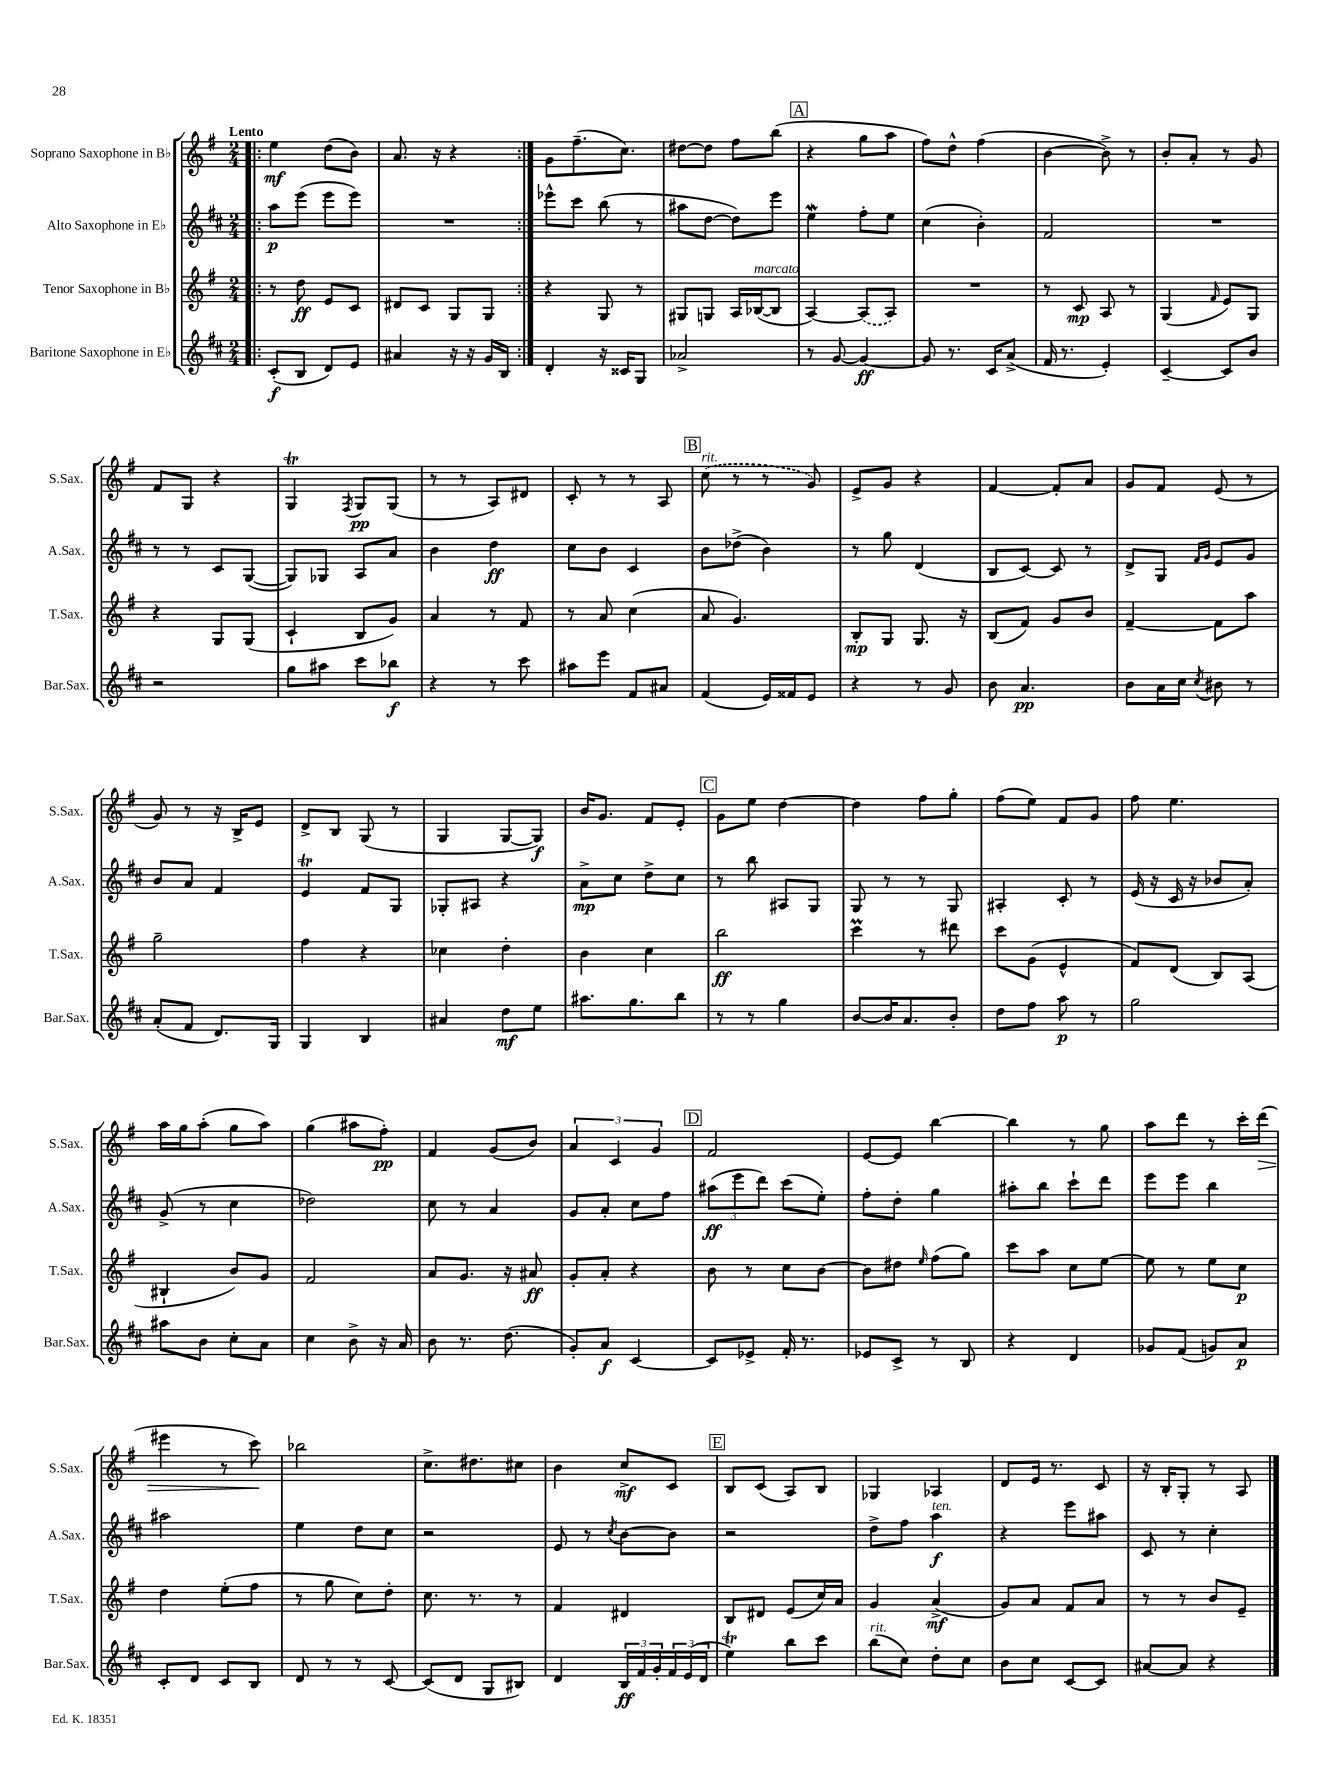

**kern	**dynam	**kern	**dynam	**kern	**dynam	**kern	**dynam
*part4	*part4	*part3	*part3	*part2	*part2	*part1	*part1
*staff4	*staff4	*staff3	*staff3	*staff2	*staff2	*staff1	*staff1
*I"Baritone Saxophone in E♭	*	*I"Tenor Saxophone in B♭	*	*I"Alto Saxophone in E♭	*	*I"Soprano Saxophone in B♭	*
*I'Bar.Sax.	*	*I'T.Sax.	*	*I'A.Sax.	*	*I'S.Sax.	*
*clefG2	*	*clefG2	*	*clefG2	*	*clefG2	*
*k[f#c#]	*	*k[f#]	*	*k[f#c#]	*	*k[f#]	*
*M2/4	*	*M2/4	*	*M2/4	*	*M2/4	*
=1!|:	=1!|:	=1!|:	=1!|:	=1!|:	=1!|:	=1!|:	=1!|:
!	!	!	!	!	!	!LO:TX:a:B:t=Lento	!
(8c#'/L	f	8r	.	8aa\L	p	4ee\	mf
8B/J	.	8dd\	ff	(8eee\J	.	.	.
8d/L)	.	8e/L	.	8eee\L	.	(8dd\L	.
8e/J	.	8c/J	.	8eee\J)	.	8b\J)	.
=2	=2	=2	=2	=2	=2	=2	=2
4a#X/	.	8d#X/L	.	2r	.	8.a/	.
.	.	8c/J	.	.	.	.	.
.	.	.	.	.	.	16r	.
16r	.	8G/L	.	.	.	4r	.
16r	.	.	.	.	.	.	.
16g/LL	.	8G/J	.	.	.	.	.
16B/JJ	.	.	.	.	.	.	.
=3:|!	=3:|!	=3:|!	=3:|!	=3:|!	=3:|!	=3:|!	=3:|!
4d'/	.	4r	.	8eee-X^^\L	.	8g\L	.
.	.	.	.	8ccc#\J	.	(8.ff#~\	.
16r	.	8G/	.	(8bb\	.	.	.
16c##X/KL	.	.	.	.	.	8.cc\J)	.
8G/J	.	8r	.	8r	.	.	.
=4	=4	=4	=4	=4	=4	=4	=4
2a-X^/	.	8G#X/L	.	8aa#X\L	.	[8dd#X\L	.
.	.	8Gn/J	.	[8dd\J	.	8dd#\J]	.
.	.	16A/LL	.	8dd\L])	.	8ff#\L	.
!	!	!LO:TX:a:i:t=marcato	!	!	!	!	!
.	.	([16B-X/J	.	.	.	.	.
.	.	8B-/J]	.	8eee\J	.	(8bb\J	.
!!LO:REH:place=s1:t=A
=5	=5	=5	=5	=5	=5	=5	=5
8r	.	[4A/)	.	4eeW\	.	4r	.
[8g/	.	.	.	.	.	.	.
4g/_	ff	(8A/L]	.	8ff#'\L	.	8gg\L	.
.	.	8A/J)	.	8ee\J	.	8aa\J	.
=6	=6	=6	=6	=6	=6	=6	=6
8g/]	.	2r	.	(4cc#\	.	8ff#\L)	.
8.r	.	.	.	.	.	8dd^^\J	.
.	.	.	.	4b'\)	.	(4ff#\	.
16c#/KL	.	.	.	.	.	.	.
(8a^/J	.	.	.	.	.	.	.
=7	=7	=7	=7	=7	=7	=7	=7
16f#/	.	8r	.	2f#/	.	[4b\	.
8.r	.	.	.	.	.	.	.
.	.	8c/	mp	.	.	.	.
4e'/)	.	8A/	.	.	.	8b^\])	.
.	.	8r	.	.	.	8r	.
=8	=8	=8	=8	=8	=8	=8	=8
[4c#~/	.	(4G/	.	2r	.	8b'/L	.
.	.	.	.	.	.	8a'/J	.
.	.	16qqf#/	.	.	.	.	.
8c#/L]	.	8e/L)	.	.	.	8r	.
8b/J	.	8G/J	.	.	.	8g/	.
!!LO:LB:g=z
=9	=9	=9	=9	=9	=9	=9	=9
2r	.	4r	.	8r	.	8f#/L	.
.	.	.	.	8r	.	8G/J	.
.	.	8G/L	.	8c#/L	.	4r	.
.	.	(8G/J	.	([8G/J	.	.	.
=10	=10	=10	=10	=10	=10	=10	=10
8gg\L	.	4c`/	.	8G/L])	.	4GT/	.
8aa#X\J	.	.	.	8G-X/J	.	.	.
.	.	.	.	.	.	8qF#/	.
8ccc#\L	.	8B/L	.	8A/L	.	8G/L	pp
8bb-X\J	f	8g/J)	.	8a/J	.	(8G/J	.
=11	=11	=11	=11	=11	=11	=11	=11
4r	.	4a/	.	4b\	.	8r	.
.	.	.	.	.	.	8r	.
8r	.	8r	.	4dd\	ff	8A/L)	.
8ccc#\	.	8f#/	.	.	.	8d#X/J	.
=12	=12	=12	=12	=12	=12	=12	=12
8aa#X\L	.	8r	.	8cc#\L	.	8c'/	.
8eee\J	.	8a/	.	8b\J	.	8r	.
8f#/L	.	(4cc\	.	4c#/	.	8r	.
8a#X/J	.	.	.	.	.	8A/	.
!!LO:REH:place=s1:t=B
=13	=13	=13	=13	=13	=13	=13	=13
!	!	!	!	!	!	!LO:TX:a:i:t=rit.	!
(4f#/	.	8a/	.	8b\L	.	(8cc\	.
.	.	4.g/)	.	(8dd-X^\J	.	8r	.
16e/LL)	.	.	.	4b\)	.	8r	.
16f##X/J	.	.	.	.	.	.	.
8e/J	.	.	.	.	.	8g/)	.
=14	=14	=14	=14	=14	=14	=14	=14
4r	.	8B'/L	mp	8r	.	8e^/L	.
.	.	8G/J	.	8gg\	.	8g/J	.
8r	.	8.G/	.	(4d/	.	4r	.
8g/	.	.	.	.	.	.	.
.	.	16r	.	.	.	.	.
=15	=15	=15	=15	=15	=15	=15	=15
8b\	.	(8B/L	.	8B/L	.	[4f#/	.
4.a/	pp	8f#/J)	.	[8c#/J)	.	.	.
.	.	8g/L	.	8c#/]	.	8f#'/L]	.
.	.	8b/J	.	8r	.	8a/J	.
=16	=16	=16	=16	=16	=16	=16	=16
8b\L	.	[4f#~/	.	8d^/L	.	8g/L	.
16a\L	.	.	.	8G/J	.	8f#/J	.
16cc#\JJ	.	.	.	.	.	.	.
.	.	.	.	16qqf#/LL	.	.	.
8qcc#/	.	.	.	16qqg/JJ	.	.	.
8b#X\	.	8f#\L]	.	8e/L	.	(8e/	.
8r	.	8aa\J	.	8g/J	.	8r	.
!!LO:LB:g=z
=17	=17	=17	=17	=17	=17	=17	=17
(8a'/L	.	2gg~\	.	8b/L	.	8g/)	.
8f#/J	.	.	.	8a/J	.	8r	.
8.d/L)	.	.	.	4f#/	.	16r	.
.	.	.	.	.	.	16B^/KL	.
.	.	.	.	.	.	8e/J	.
16G/Jk	.	.	.	.	.	.	.
=18	=18	=18	=18	=18	=18	=18	=18
4G/	.	4ff#\	.	4eT/	.	8d^/L	.
.	.	.	.	.	.	8B/J	.
4B/	.	4r	.	8f#/L	.	(8G/	.
.	.	.	.	8G/J	.	8r	.
=19	=19	=19	=19	=19	=19	=19	=19
4a#X/	.	4cc-X\	.	8G-X'/L	.	4G/	.
.	.	.	.	8A#X/J	.	.	.
8dd\L	mf	4dd'\	.	4r	.	[8G/L	.
8ee\J	.	.	.	.	.	8G/J])	f
=20	=20	=20	=20	=20	=20	=20	=20
8.aa#X\L	.	4b\	.	8a^\L	mp	16b/KL	.
.	.	.	.	.	.	8.g/J	.
.	.	.	.	8cc#\J	.	.	.
8.gg\	.	.	.	.	.	.	.
.	.	4cc\	.	8dd^\L	.	8f#/L	.
8bb\J	.	.	.	8cc#\J	.	8e'/J	.
!!LO:REH:place=s1:t=C
=21	=21	=21	=21	=21	=21	=21	=21
8r	.	2bb\	ff	8r	.	8g\L	.
8r	.	.	.	8bb\	.	8ee\J	.
4gg\	.	.	.	8A#X/L	.	[4dd\	.
.	.	.	.	8G/J	.	.	.
=22	=22	=22	=22	=22	=22	=22	=22
[8b/L	.	4cccM\	.	8G/	.	4dd\]	.
16b/K]	.	.	.	8r	.	.	.
8.a/	.	.	.	.	.	.	.
.	.	8r	.	8r	.	8ff#\L	.
8b'/J	.	8ddd#X\	.	8G/	.	8gg'\J	.
=23	=23	=23	=23	=23	=23	=23	=23
8dd\L	.	8ccc\L	.	4A#X'/	.	(8ff#\L	.
8ff#\J	.	(8g\J	.	.	.	8ee\J)	.
8aa\	p	4e^^/	.	8c#'/	.	8f#/L	.
8r	.	.	.	8r	.	8g/J	.
=24	=24	=24	=24	=24	=24	=24	=24
2gg\	.	8f#/L)	.	(16e/	.	8ff#\	.
.	.	.	.	16r	.	.	.
.	.	(8d/J	.	16c#/	.	4.ee\	.
.	.	.	.	16r	.	.	.
.	.	8B/L)	.	8b-X/L	.	.	.
.	.	(8A/J	.	8a'/J)	.	.	.
!!LO:LB:g=z
=25	=25	=25	=25	=25	=25	=25	=25
8aa#X\L	.	4B#X`/	.	(8g^/	.	16aa\LL	.
.	.	.	.	.	.	16gg\J	.
8b\J	.	.	.	8r	.	(8aa'\J	.
8cc#'\L	.	8b/L)	.	4cc#\	.	8gg\L	.
8a\J	.	8g/J	.	.	.	8aa\J)	.
=26	=26	=26	=26	=26	=26	=26	=26
4cc#\	.	2f#/	.	2dd-X\)	.	(4gg\	.
8b^\	.	.	.	.	.	8aa#X\L	.
16r	.	.	.	.	.	8ff#'\J)	pp
16a/	.	.	.	.	.	.	.
=27	=27	=27	=27	=27	=27	=27	=27
8b\	.	8a/L	.	8cc#\	.	4f#/	.
8.r	.	8.g/J	.	8r	.	.	.
.	.	.	.	4a/	.	(8g/L	.
(8.dd\	.	16r	.	.	.	.	.
.	.	8a#X/	ff	.	.	8b/J)	.
=28	=28	=28	=28	=28	=28	=28	=28
8g'/L)	.	8g'/L	.	8g/L	.	6a/	.
8a/J	f	8a'/J	.	8a'/J	.	.	.
.	.	.	.	.	.	6c/	.
[4c#/	.	4r	.	8cc#\L	.	.	.
.	.	.	.	.	.	6g/	.
.	.	.	.	8ff#\J	.	.	.
!!LO:REH:place=s1:t=D
=29	=29	=29	=29	=29	=29	=29	=29
8c#/L]	.	8b\	.	(12aa#X\L	ff	2f#/	.
.	.	.	.	12eee\	.	.	.
8e-X^/J	.	8r	.	.	.	.	.
.	.	.	.	12ddd\J)	.	.	.
16f#'/	.	8cc\L	.	(8ccc#\L	.	.	.
8.r	.	.	.	.	.	.	.
.	.	[8b\J	.	8ee'\J)	.	.	.
=30	=30	=30	=30	=30	=30	=30	=30
8e-X/L	.	8b\L]	.	8ff#'\L	.	[8e/L	.
8c#^/J	.	8dd#X\J	.	8dd'\J	.	8e/J]	.
.	.	16qqee/	.	.	.	.	.
8r	.	(8ff#\L	.	4gg\	.	[4bb\	.
8B/	.	8gg\J)	.	.	.	.	.
=31	=31	=31	=31	=31	=31	=31	=31
4r	.	8ccc\L	.	8aa#X'\L	.	4bb\]	.
.	.	8aa\J	.	8bb\J	.	.	.
4d/	.	8cc\L	.	8ccc#`\L	.	8r	.
.	.	[8ee\J	.	8ddd\J	.	8gg\	.
=32	=32	=32	=32	=32	=32	=32	=32
8g-X/L	.	8ee\]	.	8eee\L	.	8aa\L	.
(8f#/J	.	8r	.	8eee\J	.	8ddd\J	.
8gn/L)	.	8ee\L	.	4bb\	.	8r	.
8a/J	p	8cc\J	p	.	.	16ccc'\LL	.
!	!	!	!	!	!	!	!LO:HP:b
.	.	.	.	.	.	(16ddd\JJ	>
!!LO:LB:g=z
=33	=33	=33	=33	=33	=33	=33	=33
8c#'/L	.	4dd\	.	2aa#X\	.	4eee#X\	.
8d/J	.	.	.	.	.	.	.
8c#/L	.	(8ee'\L	.	.	.	8r	.
8B/J	.	8ff#\J	.	.	.	8ccc\)	.
.	.	.	.	.	.	.	]
=34	=34	=34	=34	=34	=34	=34	=34
8d/	.	8r	.	4ee\	.	2bb-X\	.
8r	.	8gg\	.	.	.	.	.
8r	.	8cc\L)	.	8dd\L	.	.	.
[8c#/	.	8dd'\J	.	8cc#\J	.	.	.
=35	=35	=35	=35	=35	=35	=35	=35
(8c#/L]	.	8.cc\	.	2r	.	8.cc^\L	.
8d/J	.	.	.	.	.	.	.
.	.	8.r	.	.	.	8.dd#X\	.
8G/L	.	.	.	.	.	.	.
8B#X/J)	.	8r	.	.	.	8cc#X\J	.
=36	=36	=36	=36	=36	=36	=36	=36
4d/	.	4f#/	.	8e/	.	4b\	.
.	.	.	.	8r	.	.	.
.	.	.	.	8qcc#/	.	.	.
24B/LL	ff	4d#X/	.	[8b\L	.	8cc^/L	mf
24f#/	.	.	.	.	.	.	.
24g'/	.	.	.	.	.	.	.
24f#/	.	.	.	8b\J]	.	8c/J	.
(24e/	.	.	.	.	.	.	.
24d/JJ	.	.	.	.	.	.	.
!!LO:REH:place=s1:t=E
=37	=37	=37	=37	=37	=37	=37	=37
4eeT\)	.	8B/L	.	2r	.	8B/L	.
.	.	8d#X/J	.	.	.	(8c/J	.
8bb\L	.	(8e/L	.	.	.	8A/L)	.
8ccc#\J	.	16cc/L)	.	.	.	8B/J	.
.	.	16a/JJ	.	.	.	.	.
=38	=38	=38	=38	=38	=38	=38	=38
!LO:TX:a:i:t=rit.	!	!	!	!	!	!	!
(8bb\L	.	4g/	.	8dd^\L	.	4G-X/	.
8cc#\J)	.	.	.	8ff#\J	.	.	.
!	!	!	!	!LO:TX:a:i:t=ten.	!	!	!
8dd'\L	.	(4a^/	mf	4aa\	f	4A-X/	.
8cc#\J	.	.	.	.	.	.	.
=39	=39	=39	=39	=39	=39	=39	=39
8b\L	.	8g/L)	.	4r	.	8d/L	.
8cc#\J	.	8a/J	.	.	.	16e/Jk	.
.	.	.	.	.	.	8.r	.
[8c#/L	.	8f#/L	.	8eee\L	.	.	.
8c#/J]	.	8a/J	.	8aa#X\J	.	8c/	.
=40	=40	=40	=40	=40	=40	=40	=40
[8a#X/L	.	8r	.	8c#/	.	16r	.
.	.	.	.	.	.	16B'/KL	.
8a#/J]	.	8r	.	8r	.	8G'/J	.
4r	.	8b/L	.	4cc#'\	.	8r	.
.	.	8e~/J	.	.	.	8A/	.
==	==	==	==	==	==	==	==
*-	*-	*-	*-	*-	*-	*-	*-
